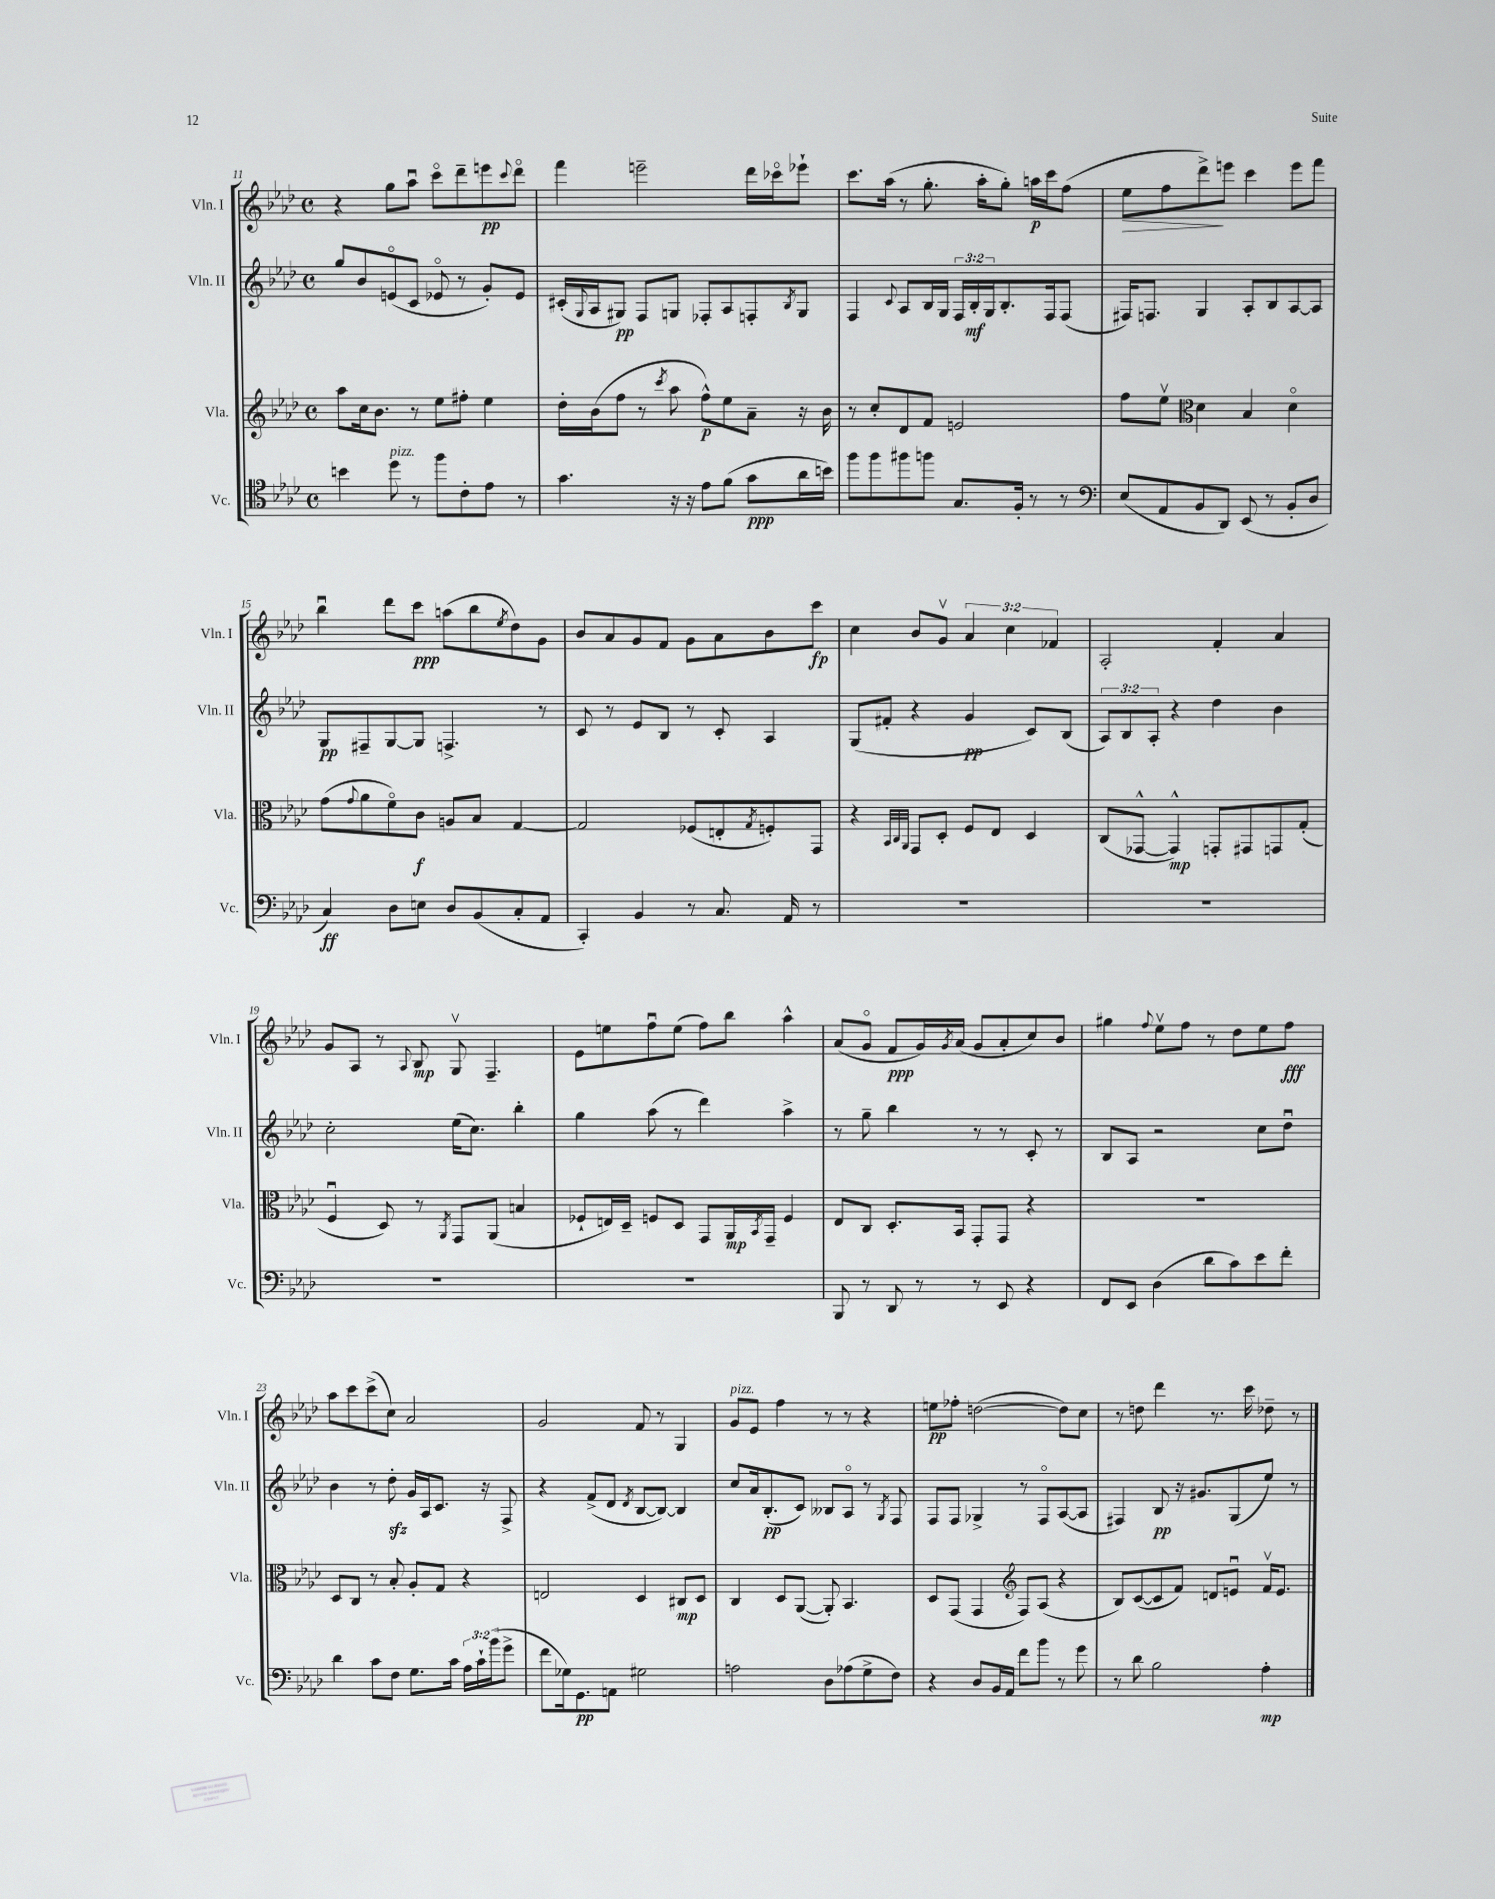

**kern	**kern	**kern	**kern
*staff4	*staff3	*staff2	*staff1
*clefC4	*clefG2	*clefG2	*clefG2
*k[b-e-a-d-]	*k[b-e-a-d-]	*k[b-e-a-d-]	*k[b-e-a-d-]
*M4/4	*M4/4	*M4/4	*M4/4
*met(c)	*met(c)	*met(c)	*met(c)
4b\	8aa-\L	8gg/L	4r
.	16cc\k	8b-/	.
.	8.b-\J	.	.
8dd-\	.	(8eo/	8gg\L
8r	8r	8c/J	8aa-u\J
8ff\L	8ee-\L	8e-o/	8ccco\L
8c'\	8ff#'\J	8r	8ddd-~\
8e-\J	4ee-\	8g'/L)	8eee\
.	.	.	8qqccc/
8r	.	8e-/J	8ddd-o\J
=	=	=	=
4.g\	16dd-'\LL	(16c#'/LL	4fff\
.	.	8qqG/	.
.	(16b-\J	16A-/J	.
.	8ff\J	8G#/J)	.
.	8r	8F/L	2eee~\
.	8qccc/	.	.
16r	8aa-\	8G/J	.
16r	.	.	.
8e-\L	8ff^^\L)	8F-'/L	.
(8f\J	8ee-\	8A-/	.
8g\L	8a-~\J	8F'/	16ddd-\LL
.	.	.	16ccc-o\J
.	.	8qB-/	.
16a-\L	16r	8G/J	8eee-`\J
16b\JJ)	16b-\	.	.
=	=	=	=
8ff\L	8r	4F/	8.ccc\L
8ff\	8cc'/L	.	.
.	.	.	(16aa-\Jk
.	.	8qqc/	.
8ff#\	8d-/	8A-/L	8r
8ff\J	8f/J	16B-/L	8.gg'\
.	.	16G/JJ	.
8.G/L	2e/	24F/LL	.
.	.	24B-'/	.
.	.	.	16aa-'\LK
.	.	24G/J	.
.	.	8.B-'/	8gg'\J)
16F'/Jk	.	.	.
8r	.	.	16aa\LL
.	.	16F/k	16ccc\J
8r	.	(8F/J	(8ff\J
=	=	=	=
*clefF4	*	*	*
(8E-/L	8ff\L	16F#/LK)	8ee-\L
.	.	8.F/J	.
8AA-/	8ee-v\J	.	8ff\
*	*clefC3	*	*
8BB-/	4d-\	4G/	8ddd-^\)
8DD-/J)	.	.	8eee\J
(8EE-/	4B-/	8A-'/L	4ccc\
8r	.	8B-/	.
8BB-'/L	4d-o\	[8A-/	8eee\L
8D-/J	.	8A-/]J	8fff\J
=	=	=	=
4C/)	(8g\L	8G/L	4bb-u\
.	8qqg/	.	.
.	8a-\	8F#~/	.
8D-\L	8fo\)	[8G/	8ddd-\L
8E\J	8c\J	8G/]J	8ccc\J
8D-/L	8A/L	4.F^/	(8aa\L
(8BB-/	8B-/J	.	8bb-\
.	.	.	8qee-/
8C'/	[4G/	.	8dd-\)
8AA-/J	.	8r	8g\J
=	=	=	=
4CC'/)	2G/]	8c/	8b-/L
.	.	8r	8a-/
4BB-/	.	8e-/L	8g/
.	.	8B-/J	8f/J
8r	(8F-/L	8r	8g\L
8.C/	8E'/	8c'/	8a-\
.	8qG/	.	.
.	8F'/)	4A-/	8b-\
16AA-/	.	.	.
8r	8GG/J	.	8ccc\J
=	=	=	=
1r	4r	(8G/L	4cc\
.	.	8f#'/J	.
.	32qqBB-/LLL	.	.
.	32qqC/	.	.
.	32qqAA-/JJJ	.	.
.	8GG/L	4r	8b-/L
.	8D-'/J	.	8gv/J
.	8F/L	4g/	6a-/
.	8E-/J	.	.
.	.	.	6cc\
.	4D-/	8c/L)	.
.	.	.	6f-/
.	.	(8B-/J	.
=	=	=	=
1r	(8C/L	12A-/L)	2A-'/
.	.	12B-/	.
.	[8GG-^^/J	.	.
.	.	12A-'/J	.
.	4GG-^^/])	4r	.
.	8GG'/L	4dd-\	4f'/
.	8GG#/	.	.
.	8GG/	4b-\	4a-/
.	(8G'/J	.	.
=	=	=	=
1r	4Fu/	2cc'\	8g/L
.	.	.	8A-/J
.	8D-/)	.	8r
.	.	.	8qqA-/
.	8r	.	8B-/
.	8qAA-/	.	.
.	8GG/L	(16ee-\LK	8Gv/
.	.	8.cc\J)	.
.	(8AA-/J	.	4.F~/
.	4B/	4bb-'\	.
=	=	=	=
1r	8F-`/L	4gg\	8e-\L
.	16E/L)	.	8ee\
.	16D-~/JJ	.	.
.	8F/L	(8aa-\	8ffu\
.	8D-/J	8r	(8ee\J
.	8GG/L	4ddd-\)	8ff\L)
.	16AA-/L	.	8bb-\J
.	8qBB-/	.	.
.	16GG~/JJ	.	.
.	4F/	4aa-^\	4aa-^^\
=	=	=	=
8BBB-/	8E-/L	8r	(8a-/L
8r	8C/J	8gg~\	8go/J
8DD-/	8.D-'/L	4bb-\	8f/L
8r	.	.	16g/L)
.	.	.	8qg/
.	16BB-/Jk	.	(16a-/JJ
8r	8GG'/L	8r	8g/L
8EE-/	8GG/J	8r	8a-'/
4r	4r	8c'/	8cc/)
.	.	8r	8b-/J
=	=	=	=
8FF/L	1r	8B-/L	4gg#\
8EE-/J	.	8A-/J	.
.	.	.	8qqff/
(4D-\	.	2r	8ee-v\L
.	.	.	8ff\J
8d-\L	.	.	8r
8c\)	.	.	8dd-\L
8e-\	.	8cc\L	8ee-\
8f'\J	.	8dd-u\J	8ff\J
=	=	=	=
4d-\	8D-/L	4b-\	8aa-\L
.	8C/J	.	8ccc\
8c\L	8r	8r	(8ccc^\
8F\J	8B-'/	8dd-'\	8cc\J)
8.G\L	8A-'/L	16g/LL	2a-/
.	.	16A-/J	.
.	8G/J	8.c/J	.
16c\Jk	.	.	.
24A-\LL	4r	.	.
24c`\	.	.	.
.	.	16r	.
(24b-\J	.	.	.
8g^\J	.	8F^/	.
=	=	=	=
8f\L	2E/	4r	2g/
16G-\k)	.	.	.
8.GG\	.	.	.
.	.	(8f^/L	.
8AA\J	.	8d-/J	.
.	.	8qd-/	.
2G#\	4D-/	[8B-/L	8f/
.	.	8B-/_J)	8r
.	8C#/L	4B-/]	4G/
.	8D-/J	.	.
=	=	=	=
2A\	4C/	8cc/L	8g/L
.	.	16a-/k	8e-/J
.	.	(8.B-'/	.
.	8D-/L	.	4ff\
.	([8AA-/J	8c/J)	.
8D-\L	8AA-'/])	8B--/L	8r
(8A-\	4.BB-/	8A-o/J	8r
8G^\	.	8r	4r
.	.	8qG/	.
8F\J)	.	8F/	.
=	=	=	=
4r	8D-/L	8F/L	8ee\L
.	(8GG/J	8F/J	8ff-'\J
8D-/L	4GG/	4G-^/	([2dd\
16BB-/L	.	.	.
16AA-/JJ	.	.	.
*	*clefG2	*	*
8f\L	8F/L)	8r	.
8b-\J	(8A-/J	8Fo/L	.
8r	4r	([8A-/	8dd\]L)
8g\	.	8A-/]J	8cc\J
=	=	=	=
8r	8B-/L)	4F#/)	8r
8d-\	([8c/	.	8dd\
2B-\	8c/]	8B-/	4ddd-\
.	8f/J)	16r	.
.	.	8.g#/L	.
.	8d/L	.	8.r
.	8eu/J	(8G/	.
.	.	.	16ccc\
4A-'\	16fv/LK	8ee-/J)	8dd-~\
.	8.e/J	.	.
.	.	8r	8r
==	==	==	==
*-	*-	*-	*-
